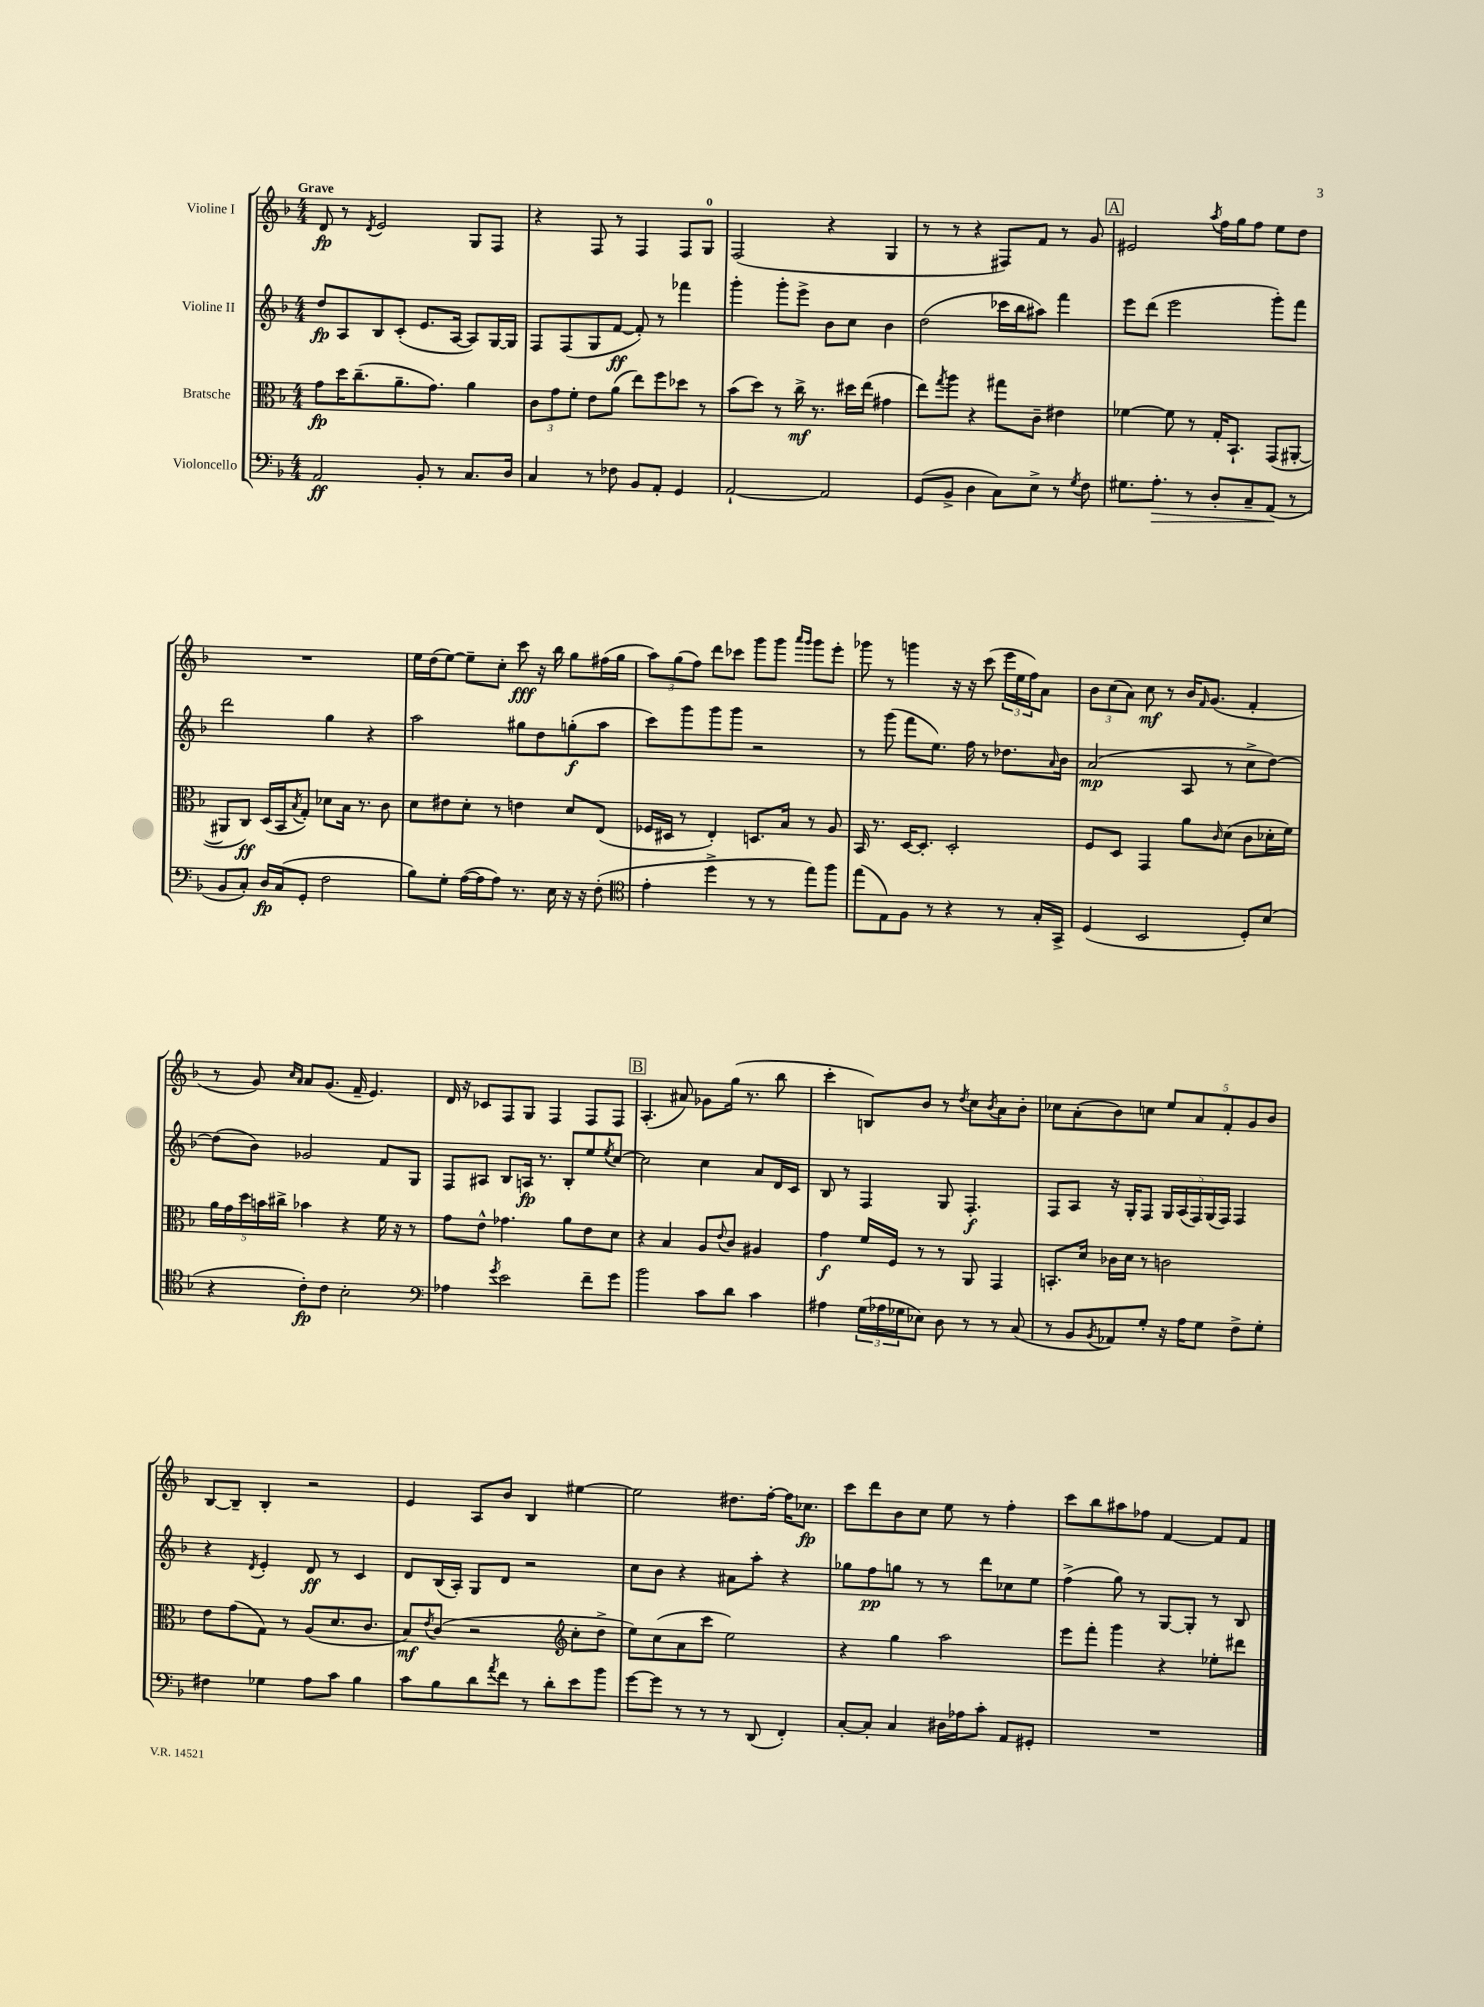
<<
\new StaffGroup <<
\new Staff = "s0" \with { instrumentName = "Violine I" } {
    \clef treble \key f \major \numericTimeSignature \time 4/4 \tempo "Grave"
    d'8\fp r8 \acciaccatura { d'8 } e'2 g8 f8 |
    r4 f8 r8 f4 f8 g8-0 |
    f2( r4 g4 |
    r8 r8 r4 fis8) f'8 r8 g'8 |
    \mark \markup { \box "A" } eis'2 \acciaccatura { a''8 } f''16 g''16 f''8 e''8 d''8 |
    R1 |
    e''16 d''16( e''8~) e''8-- c''8-. c'''8\fff r16 bes''16 g''8 fis''16( g''16 |
    \tuplet 3/2 { a''8) g''8( f''8) } d'''8 ces'''8 g'''8 g'''8 \grace { a'''16 g'''16 } g'''8 e'''8-. |
    ges'''8 r8 g'''4 r16 r16 c'''8( \tuplet 3/2 { e'''16 e''16 f''16) } a'8 |
    \tuplet 3/2 { bes'8 c''8( a'8) } c''8\mf r8 bes'16 \grace { f'16 } g'8.( f'4-. |
    r8 g'8) \grace { c''16 a'16 } a'8 g'8.( f'16-- e'4.) |
    d'16 r16 ces'8 f8 g8 f4 f8 f8 |
    \mark \markup { \box "B" } a4.-.( ais'8) ges'8 g''16( r8. bes''8 |
    c'''4-. b8) bes'8 r8 \acciaccatura { d''8 } c''8 \acciaccatura { bes'8 } a'8 bes'8-. |
    ces''8 a'8-.( bes'8) c''8 \tuplet 5/4 { e''8 a'8 f'8-. g'8 bes'8 } |
    bes8~ bes8-- bes4-. r2 |
    e'4 a8 bes'8 bes4 eis''4~ |
    eis''2 dis''8. f''16~-. f''16 ces''8.\fp |
    c'''8 d'''8 bes'8 c''8 e''8 r8 f''4-. |
    c'''8 bes''8 ais''8 fes''8 f'4~ f'8 f'8 \bar "|." |
}
\new Staff = "s1" \with { instrumentName = "Violine II" } {
    \clef treble \key f \major \numericTimeSignature \time 4/4
    d''8\fp a8 bes8 c'8-.( e'8. a16~ a8) g16~ g16 |
    f8 f8( g8 f'8~\ff f'8-.) r8 fes'''4 |
    g'''4-. g'''8-. e'''8-> bes'8 c''8 bes'4 |
    d''2( ces'''16 bes''16 ais''8) f'''4 |
    \mark \markup { \box "A" } e'''8 d'''8( e'''2 g'''8-.) f'''8 |
    d'''2 g''4 r4 |
    a''2 gis''8 d''8 g''8-.\f( a''8 |
    c'''8) g'''8 g'''8 g'''8 r2 |
    r8 g'''8( f'''8 e''8.) f''16 r8 des''8. \grace { a'16 } bes'16 |
    a'2\mp( a8 r8 c''8-> d''8~) |
    d''8( bes'8) ges'2 f'8 g8 |
    f8 ais8 bes8 a16\fp r8. bes8-. e''8 \acciaccatura { e''8 } c''8~ |
    \mark \markup { \box "B" } c''2 c''4 a'8 d'16 c'16 |
    bes8 r8 f4 g8 f4.-.\f |
    f8 a8 r16 g16-. f8 \tuplet 5/4 { g16 a16( f16) g16( f16) } f4 |
    r4 \acciaccatura { d'8 } e'4-. d'8\ff r8 c'4 |
    d'8 bes16( a16-.) g8 d'8 r2 |
    c''8 bes'8 r4 ais'8 a''8-. r4 |
    ges''8 f''8\pp g''8 r8 r8 d'''8 ces''8 e''8 |
    f''4->( g''8) r8 g8~ g8-. r8 bes8 \bar "|." |
}
\new Staff = "s2" \with { instrumentName = "Bratsche" } {
    \clef alto \key f \major \numericTimeSignature \time 4/4
    g'8\fp d''16 c''8.--( a'8.-- g'8.) a'4 |
    \tuplet 3/2 { c'8 g'8 f'8-. } e'8 a'8( e''8) f''8 des''8 r8 |
    bes'8( d''8) r8 c''16->\mf r8. dis''16 e''16( gis'4 |
    e''8) \acciaccatura { g''8 } a''8 r4 gis''8 c'8-- eis'4 |
    \mark \markup { \box "A" } fes'4~ fes'8 r8 g16-. bes,8.-! g,8( ais,8~-. |
    ais,8 c8\ff) d16( bes,16 \acciaccatura { bes8 } g8-.) des'8 bes16 r8. c'8 |
    d'8 eis'8 d'8-. r8 e'4 d'8 e8( |
    fes16 dis16 r8 e4-.) d8. bes16 r8 a8 |
    bes,16 r8. d16~ d8.-. d2-. |
    f8 d8 g,4 a'8 \grace { c'16 } d'8( c'8 des'16-. f'16) |
    \tuplet 5/4 { a'16 g'16 d''16 b'16 cis''16-> } bes'4 r4 f'16 r16 r8 |
    g'8 e'8-^ ges'4. a'8 e'8 d'8 |
    \mark \markup { \box "B" } r4 bes4 a8 \appoggiatura { e'8 } c'8 ais4 |
    g'4\f f'16 f16 r8 r8 a,8 g,4 |
    b,8.-. d'16 ces'16 d'16 r8 c'2 |
    e'8 g'8( g8) r8 a8( d'8. c'8. |
    bes8\mf) \acciaccatura { e'8 } c'8( r2 \clef treble c''8-. d''8-> |
    e''8) c''8( a'8 c'''8 e''2) |
    r4 g''4 a''2 |
    e'''8 f'''8-. g'''4 r4 ees''8-. dis'''8 \bar "|." |
}
\new Staff = "s3" \with { instrumentName = "Violoncello" } {
    \clef bass \key f \major \numericTimeSignature \time 4/4
    a,2\ff bes,8-. r8 c8. d16 |
    c4 r8 fes8 bes,8 a,8-. g,4 |
    a,2~-! a,2 |
    g,8( bes,8-> d4 c8) e8-> r8 \acciaccatura { g8 } f8 |
    \mark \markup { \box "A" } gis8. a8.-.\> r8 d8-. c8-- a,8\!( r8 |
    bes,8 c8-.) d16\fp c16( g,8-. f2 |
    bes8) g8-. a16~( a16 a8) r8. e16 r16 r16 f8-.( |
    \clef tenor e'4-. d''4-> r8 r8 e''8) f''8 |
    e''8( e8) f8 r8 r4 r8 g16-. g,16-> |
    d4( bes,2 d8-.) bes8( |
    r4 c'8-.\fp) c'8 bes2-. |
    \clef bass aes4 \acciaccatura { g'8 } e'2 f'8-- g'8 |
    \mark \markup { \box "B" } bes'2 c'8 d'8 c'4 |
    ais4 \tuplet 3/2 { g16( aes16 ges16 } ees8) d8 r8 r8 c8( |
    r8 bes,8 \acciaccatura { bes,8 } aes,8) g8-. r16 a16 g8 f8-> g8-. |
    fis4 ges4 a8 c'8 bes4 |
    c'8 bes8 d'8 \acciaccatura { a'8 } f'8 r8 d'8-. e'8 bes'8 |
    g'8~ g'8 r8 r8 r8 d,8( f,4-.) |
    c8~-. c8-. c4 dis16 aes16 c'8-. a,8 gis,8-. |
    R1 \bar "|." |
}
>>
>>
\layout { \context { \Score \remove "Bar_number_engraver" } }
